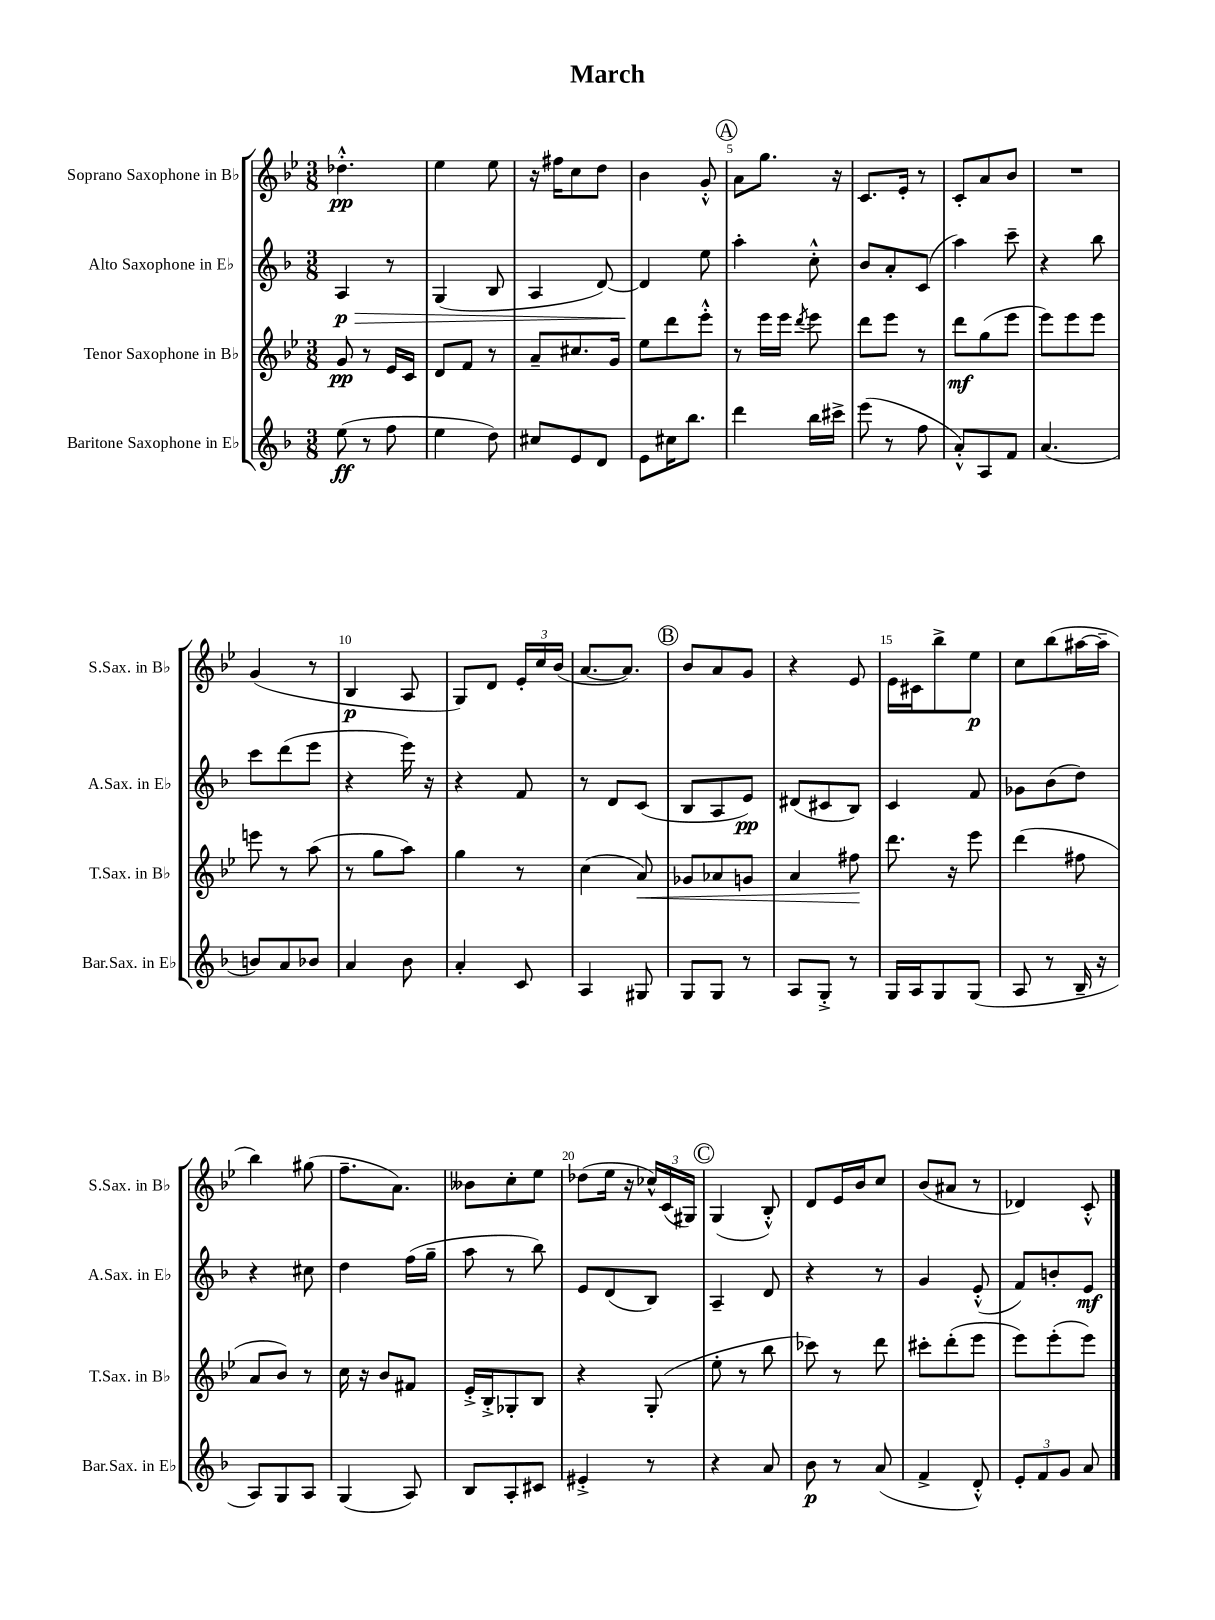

**kern	**kern	**kern	**kern
*staff4	*staff3	*staff2	*staff1
*clefG2	*clefG2	*clefG2	*clefG2
*k[b-]	*k[b-e-]	*k[b-]	*k[b-e-]
*M3/8	*M3/8	*M3/8	*M3/8
(8ee\	8g/	4A/	4.dd-'^^\
8r	8r	.	.
8ff\	16e-/LL	8r	.
.	16c/JJ	.	.
=	=	=	=
4ee\	8d/L	(4G/	4ee-\
.	8f/J	.	.
8dd\)	8r	8B-/	8ee-\
=	=	=	=
8cc#/L	8a~/L	4A/	16r
.	.	.	16ff#\LK
8e/	8.cc#/	.	8cc\
8d/J	.	[8d/)	8dd\J
.	16g/Jk	.	.
=	=	=	=
8e\L	8ee-\L	4d/]	4b-\
16cc#\K	8ddd\	.	.
8.bb-\J	.	.	.
.	8eee-'^^\J	8ee\	8g'^^/
=	=	=	=
4ddd\	8r	4aa'\	8a\L
.	16eee-\LL	.	8.gg\J
.	16eee-\JJ	.	.
.	8qddd/	.	.
16bb-\LL	8eee-\	8cc'^^\	.
16ccc#^\JJ	.	.	16r
=	=	=	=
(8eee\	8ddd\L	8b-/L	8.c/L
8r	8eee-\J	8a'/	.
.	.	.	16e-'/Jk
8ff\	8r	(8c/J	8r
=	=	=	=
8a'^^/L)	8ddd\L	4aa\)	8c'/L
8A/	(8gg\	.	8a/
8f/J	8eee-\J	8ccc~\	8b-/J
=	=	=	=
(4.a/	8eee-\L)	4r	4.r
.	8eee-\	.	.
.	8eee-\J	8bb-\	.
=	=	=	=
8b/L)	8eee\	8ccc\L	(4g/
8a/	8r	(8ddd\	.
8b-/J	(8aa\	8eee\J	8r
=	=	=	=
4a/	8r	4r	4B-/
.	8gg\L	.	.
8b-\	8aa\J)	16eee\)	8A/
.	.	16r	.
=	=	=	=
4a'/	4gg\	4r	8G/L)
.	.	.	8d/J
8c/	8r	8f/	24e-'/LL
.	.	.	24cc/
.	.	.	(24b-/JJ
=	=	=	=
4A/	(4cc\	8r	[8.a/L
.	.	8d/L	.
.	.	.	8.a/]J)
8G#/	8a/)	(8c/J	.
=	=	=	=
8G/L	8g-/L	8B-/L	8b-/L
8G/J	8a-/	8A/	8a/
8r	8g/J	8e/J)	8g/J
=	=	=	=
8A/L	4a/	(8d#/L	4r
8G'^/J	.	8c#/	.
8r	8ff#\	8B-/J)	8e-/
=	=	=	=
16G/LL	8.ddd\	4c/	16e-\LL
16A/J	.	.	16c#\J
8G/	.	.	8bb-^\
.	16r	.	.
(8G/J	8eee-\	8f/	8ee-\J
=	=	=	=
8A/	(4ddd\	8g-\L	8cc\L
8r	.	(8b-\	(8bb-\
16B-~/	8ff#\	8dd\J)	[16aa#\L
16r	.	.	16aa#~\]JJ
=	=	=	=
8A/L)	8a/L	4r	4bb-\)
8G/	8b-/J)	.	.
8A/J	8r	8cc#\	(8gg#\
=	=	=	=
(4G/	16cc\	4dd\	8.ff~\L
.	16r	.	.
.	8b-/L	.	.
.	.	.	8.a\J)
8A/)	8f#/J	(16ff\LL	.
.	.	16gg~\JJ	.
=	=	=	=
8B-/L	16e-'^/LL	8aa\	8b--\L
.	16B-'^/J	.	.
8A'/	8G-'/	8r	8cc'\
8c#/J	8B-/J	8bb-\)	8ee-\J
=	=	=	=
4e#'^/	4r	8e/L	(8dd-\L
.	.	(8d/	16ee-\Jk
.	.	.	16r
8r	(8G'/	8B-/J)	24cc-^^/LL)
.	.	.	(24c/
.	.	.	24G#/JJ)
=	=	=	=
4r	8ee-'\	4A~/	(4G/
.	8r	.	.
8a/	8bb-\	8d/	8B-'^^/)
=	=	=	=
8b-\	8ccc-\)	4r	8d/L
8r	8r	.	16e-/L
.	.	.	16b-/J
(8a/	8ddd\	8r	8cc/J
=	=	=	=
4f^/	8ccc#'\L	4g/	(8b-/L
.	(8ddd'\	.	8a#/J
8d'^^/)	8eee-\J	(8e'^^/	8r
=	=	=	=
12e'/L	8eee-\L)	8f/L)	4d-/)
12f/	.	.	.
.	(8eee-'\	8b'/	.
12g/J	.	.	.
8a/	8eee-\J)	8e/J	8c'^^/
==	==	==	==
*-	*-	*-	*-
